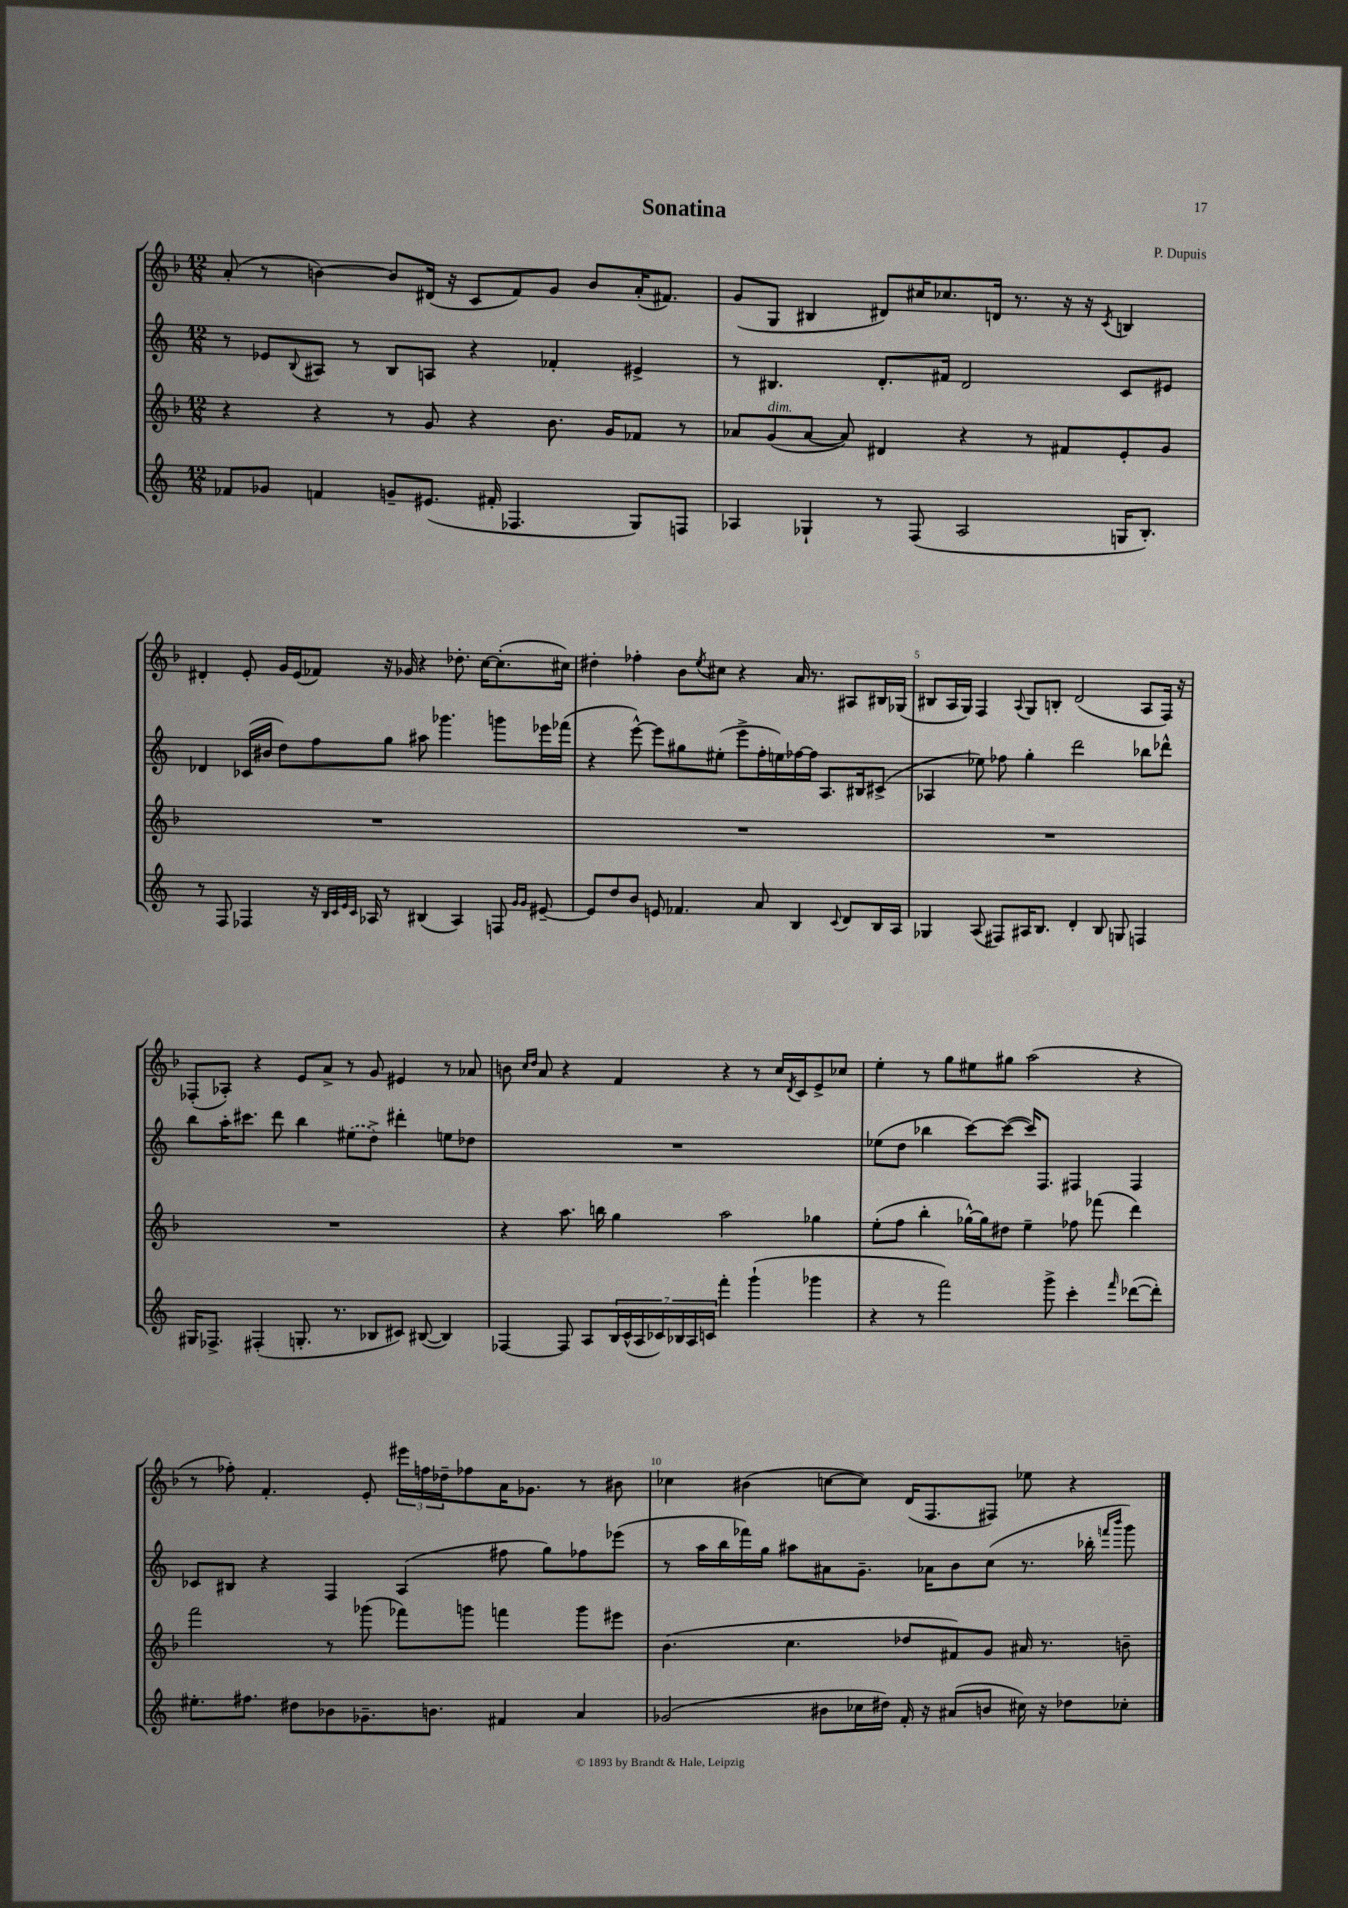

**kern	**kern	**kern	**kern
*part4	*part3	*part2	*part1
*staff4	*staff3	*staff2	*staff1
*clefG2	*clefG2	*clefG2	*clefG2
*k[]	*k[b-]	*k[]	*k[b-]
*M12/8	*M12/8	*M12/8	*M12/8
=1	=1	=1	=1
8f-X/L	4r	8r	(8a'/
8g-X/J	.	8e-X/L	8r
.	.	8qqB/	.
4fn/	4r	8A#X/J	[4bn\)
.	.	8r	.
8gn~/L	8r	8B/L	8b/L]
(8.e#X/J	8g/	8An/J	(16d#X/Jk
.	.	.	16r
.	4r	4r	8c/L
16f#X'/	.	.	.
4.F-X/	.	.	8f/)
.	8.b-\	4f-X'/	8g/J
.	.	.	8b/L
.	16g/KL	.	.
8G/L)	8f-X/J	4e#X^/	(16a'/K
.	.	.	8.f#X/J)
8Fn/J	8r	.	.
=2	=2	=2	=2
4A-X/	8a-X/L	8r	(8g/L
!	!LO:TX:a:i:t=dim.	!	!
.	(8g/	4.B#X/	8G/J
4G-X`/	[8a-/J	.	4B#X/
.	8a-/])	.	.
8r	4d#X/	8.d'/L	8d#X/L)
(8F/	.	.	16cc#X/K
.	.	16f#X/Jk	8.cc-X/
2A-/	4r	2d/	.
.	.	.	16dn/Jk
.	.	.	8.r
.	8r	.	.
.	8f#X/L	.	16r
.	.	.	16r
.	.	.	8qc/
16Gn/KL	8e'/	8c/L	4Bn/
8.B'/J)	.	.	.
.	8g/J	8e#X/J	.
!!LO:LB:g=z
=3	=3	=3	=3
8r	1.r	4d-X/	4d#X'/
8F/	.	.	.
4F-X/	.	(16c-X/LL	8e'/
.	.	16b#X/JJ	.
.	.	8dd\L)	16g/LL
.	.	.	(16e/J
16r	.	8ff\	8f-X/J)
32qqB/LLL	.	.	.
32qqc/	.	.	.
32qqe/	.	.	.
32qqc/JJJ	.	.	.
16A-X/	.	.	.
8r	.	8gg\J	16r
.	.	.	16g-X/
(4B#X/	.	8aa#X\	4r
.	.	4.ggg-X\	.
4A-/)	.	.	8.dd-X'\
.	.	.	[16cc\KL
8Fn/	.	8gggn\L	(8.cc'\]
16qqg/LL	.	.	.
16qqg/JJ	.	.	.
[8e#X~/	.	16eee-X\L	.
.	.	(16fff-X\JJ	16cc#X\Jk)
=4	=4	=4	=4
8e#/L]	1.r	4r	4dd#X'\
8dd/	.	.	.
8b/J	.	[8eee^^\)	4ff-X'\
8en/	.	8eee\L]	.
4.f-X/	.	8gg#X\	8b-\L
.	.	.	8qee/
.	.	(8ee#X'\J	8cc#X\J
.	.	8eee^\L	4r
8a/	.	16ff'\L	.
.	.	16een\)	.
4B/	.	[16ff-X\	16a/
.	.	16ff-\JJ]	8.r
.	.	8.A/L	.
8qqc/	.	.	.
8d/L	.	.	8A#X/L
.	.	16B#X/k	.
16B/L	.	(8c#X^/J	16B#X/L
16A/JJ	.	.	(16G-X/JJ
=5	=5	=5	=5
4G-X/	1.r	4A-X/	8B#X/L
.	.	.	16A/L
.	.	.	16G/JJ)
(8A/	.	8ee-X\)	4F/
8F#X/L)	.	8ff-X\	.
.	.	.	8qqA/
16A#X/K	.	4gg'\	8G/L
8.B/J	.	.	.
.	.	.	8Bn'/J
4d'/	.	2ddd\	(2d/
8B/	.	.	.
8Gn/	.	.	.
4Fn/	.	8bb-X\L	8A/L
.	.	8ddd-X^^\J	16F/Jk)
.	.	.	16r
!!LO:LB:g=z
=6	=6	=6	=6
16G#X/KL	1.r	8bb\L	(8F-X'/L
8.F-X^/J	.	.	.
.	.	16aa'\K	8A-X'/J)
.	.	8.ccc#X\J	.
(4F#X'/	.	.	4r
.	.	8ddd\	.
8.Gn'/	.	4bb\	8e/L
.	.	.	8a^/J
8.r	.	.	.
.	.	(8ee#X\L	8r
8B-X/L	.	8dd^\J)	8g/
8c#X/J)	.	4ddd#X'\	4e#X/
([8B#X/	.	.	.
4B#/])	.	8een\L	8r
.	.	8dd-X\J	8a-X/
=7	=7	=7	=7
[4F-X/	4r	1.r	8bn\
.	.	.	16qqcc/LL
.	.	.	16qqdd/JJ
.	.	.	8a/
8F-/]	8.aa\	.	4r
8A/L	.	.	.
.	16bbn\	.	.
28B/L	4gg\	.	4f/
(28c^^/	.	.	.
28A/	.	.	.
28c-X/)	.	.	.
28B-X/	.	.	.
28A/	.	.	.
28cn/JJ	.	.	.
4fff'\	2aa\	.	4r
(4ggg`\	.	.	8r
.	.	.	16cc/LL
.	.	.	8qd/
.	.	.	16c/J
4ggg-X\	4gg-X\	.	8e^/
.	.	.	8cc-X/J
=8	=8	=8	=8
4r	(8ee'\L	(8ee-X\L	4ee'\
.	8ff\J	8dd\J	.
8r	4bb-'\	4bb-X\	8r
2fff\)	.	.	8gg\L
.	[16gg-X^^\LL)	[8ccc\L)	8ee#X\
.	16gg-\J]	.	.
.	8dd#X\J	(8ccc\J_	8gg#X\J
.	4ee~\	16ccc/KL])	(2aa\
.	.	8.F/J	.
8ggg^\	.	.	.
4ccc'\	8ff-X\	4F#X/	.
.	(8fff-X\	.	.
16qqfff/	.	.	.
([8ddd-X\L	4ddd\)	4F#/	4r
8ddd-'\J])	.	.	.
!!LO:LB:g=z
=9	=9	=9	=9
8.ee#X'\L	2fff\	8c-X/L	8r
.	.	8B#X/J	8ff-X'\)
8.ff#X\J	.	.	.
.	.	4r	4.f'/
8dd#X\L	.	.	.
8b-X\	8r	4F/	.
8.g-X~\	(8ggg-X\	.	8e'/
.	8fff-X\L)	(4A/	24eee#X\LL
.	.	.	24ffn\
8.bn\J	.	.	.
.	.	.	24dd-X~\J
.	8gggn\J	.	8ff-X\
4f#X/	4fffn\	8ff#X\	16a\K
.	.	.	8.g-X\J
.	.	8gg\L)	.
4a/	8ggg\L	8ff-X\	8r
.	8eee#X\J	(8eee-X\J	8b#X\
=10	=10	=10	=10
(2g-X/	(4.b-\	8r	4cc-X\
.	.	16aa\LL	.
.	.	16bb\	.
.	.	16fff-X\)	(4b#X\
.	.	16gg\JJ	.
.	4.cc\	8aa#X\L	.
8b#X\L	.	8a#X\	[8ccn\L
16cc-X\L	.	8.g~\J	8cc\J])
16dd#X\JJ)	.	.	.
16f'/	8dd-X/L	.	(16d/KL
16r	.	16a-X\KL	8.F/
(8a#X/L	8f#X/)	8b\	.
8bn/J	8g/J	(8cc\J	8F#X/J)
16cc#X\)	16a#X/	8.r	8ee-X\
16r	8.r	.	.
8dd-X\L	.	.	4r
.	.	16bb-X'\	.
.	.	16qqfffn/LL	.
.	.	16qqbbb/JJ	.
8cc-X'\J	8bn~\	8ggg\)	.
==	==	==	==
*-	*-	*-	*-
